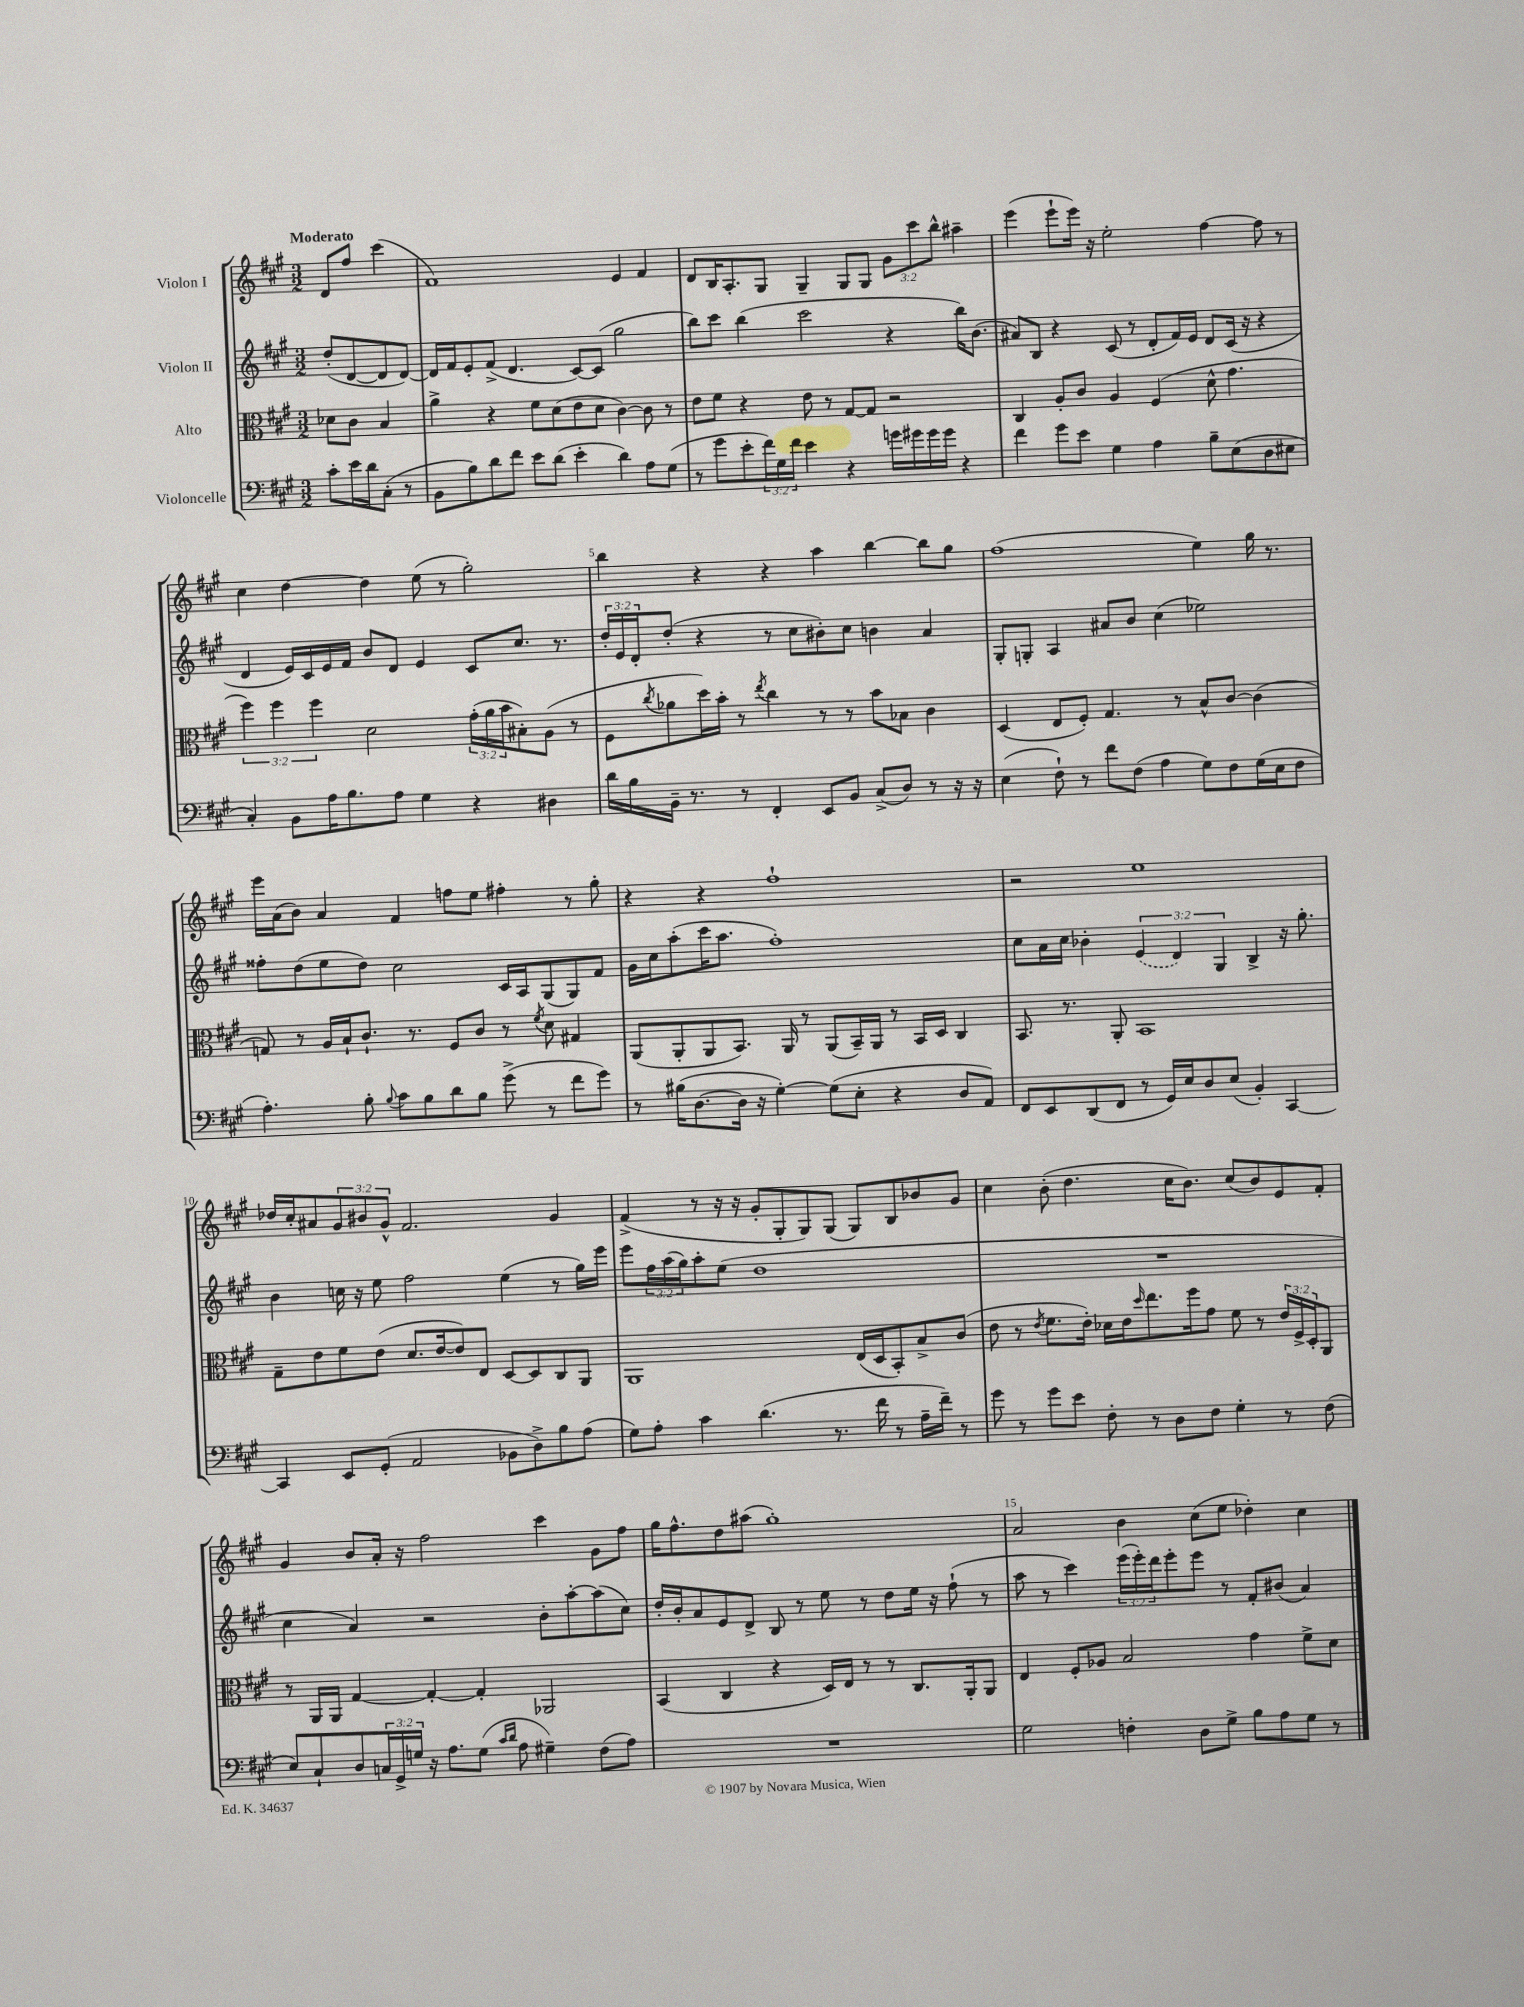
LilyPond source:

<<
\new StaffGroup <<
\new Staff = "s0" \with { instrumentName = "Violon I" } {
    \clef treble \key a \major \numericTimeSignature \time 3/2 \override Staff.TupletNumber.text = #tuplet-number::calc-fraction-text \partial 2 \tempo "Moderato"
    d'8 fis''8 cis'''4( |
    fis'1) e'4 fis'4 |
    d'8 b16 a8.-. gis8 gis4-- gis8 gis8 \tuplet 3/2 { gis'8 cis'''8 b''8-^ } ais''4-- |
    e'''4( e'''8-! e'''16) r16 e''2-. fis''4~ fis''8 r8 |
    cis''4 d''4~ d''4 e''8( r8 gis''2-.) |
    b''4 r4 r4 a''4 b''4~ b''8 gis''8 |
    fis''1( e''4) gis''16 r8. |
    e'''16 a'16( b'8) a'4 fis'4 f''8 e''8 fis''4-. r8 gis''8-. |
    r4 r4 fis''1-! |
    r2 e''1 |
    des''16 cis''16-. ais'8 \tuplet 3/2 { gis'8 bis'8 gis'8-^ } fis'2. gis'4 |
    fis'4->( r8 r16 r16 gis'8-. gis8-. gis8) gis8( gis8) b8 bes'8 gis'8 |
    cis''4 b'8-.( d''4. cis''16 b'8.) cis''8( b'8) e'8 fis'8-. |
    gis'4 b'8 a'16-. r16 fis''2 cis'''4 gis'8 fis''8 |
    gis''16 fis''8.-^ d''8 ais''8( gis''1-.) |
    a'2 b'4 cis''8( e''8 des''4-.) cis''4 \bar "|." |
}
\new Staff = "s1" \with { instrumentName = "Violon II" } {
    \clef treble \key a \major \numericTimeSignature \time 3/2 \override Staff.TupletNumber.text = #tuplet-number::calc-fraction-text \partial 2
    d''8-.( d'8~ d'8 d'8~) |
    d'16 fis'16 e'8-. fis'8->( d'4. cis'8~) cis'8( gis''2 |
    b''8) cis'''8 b''4( cis'''2 r4 b''16) b'8.( |
    ais'8) b8 r4 cis'8( r8 d'8-. fis'16) e'16 d'8 cis'16( r16 r4 |
    d'4 e'16) cis'16 e'16 fis'16 b'8 d'8 e'4 cis'8 cis''8. r8. |
    \tuplet 3/2 { d''16-. e'16 d'16-. } d''8-.( r4 r8 cis''8 bis'8-.) cis''8 b'4 a'4 |
    gis8-. g8-. a4 ais'8 b'8 cis''4( ees''2) |
    fisis''8-. d''8( e''8 d''8) cis''2 cis'16 a16 gis8( gis8) fis'8 |
    gis'16 cis''16 a''8-.( cis'''16 a''8. fis''1-.) |
    cis''8 a'16 cis''16 bes'4-. \tuplet 3/2 { \once \slurDashed e'4( d'4) gis4 } b4-> r16 gis''8.-. |
    b'4 c''16 r16 e''8 fis''2 e''4( r8 gis''16) e'''16 |
    e'''8 \tuplet 3/2 { fis''16 a''16( gis''16) } a''8-. e''8( d''1 |
    R1. |
    cis''4 a'4) r2 b'8-. a''8~-. a''8( cis''8) |
    d''16-. b'16-. a'8 e'8 d'8-> b8 r8 e''8 r8 d''8 e''16 r16 fis''8-!( r8 |
    a''8 r8 cis'''4) \tuplet 3/2 { e'''16( e'''16-.) d'''16 } e'''8-. e'''8 r8 fis'8-. bis'8( a'4) \bar "|." |
}
\new Staff = "s2" \with { instrumentName = "Alto" } {
    \clef alto \key a \major \numericTimeSignature \time 3/2 \override Staff.TupletNumber.text = #tuplet-number::calc-fraction-text \partial 2
    des'8 cis'8 b4 |
    a'4-> r4 fis'8 d'8( e'8 d'8 cis'4~) cis'8 r8 |
    e'8 fis'8 r4 e'8 r8 gis8~ gis8 r2 |
    cis4 a8-. cis'8 a4 fis4( d'8-^ gis'4. |
    \tuplet 3/2 { fis''4) fis''4 fis''4 } d'2 \tuplet 3/2 { gis'16-.( a'16 b'16 } bis8-.) a8( r8 |
    fis8 \acciaccatura { cis''8 } aes'8 d''16) b'16-. r8 \acciaccatura { e''8 } cis''4 r8 r8 b'8 bes8 cis'4 |
    d4( e8 fis8-.) gis4. r8 b8-^ cis'8~ cis'4( |
    g8) r8 a16 b16-! cis'8.-! r8. fis8 cis'8 r8 \acciaccatura { fis'8 } d'8 gis4 |
    a,8( a,8-. a,8 b,8.) a,16 r8 a,8( b,16--) a,16 r8 b,16 d16 cis4 |
    b,8. r8. a,8-. b,1 |
    gis8-- e'8 fis'8 e'8( d'8. e'16~ e'8) e8 d8~ d8 cis8 a,8 |
    a,1 e16( d16 b,8-.) b8-> cis'8( |
    e'8 r8 \acciaccatura { e'8 } fis'8. e'16-.) des'16 e'16 \grace { d''16 } e''8. fis''16 gis'8 fis'8 r8 \tuplet 3/2 { e'16 fis16-> d16-. } a,8 |
    r8 a,16 a,16 gis4~ gis4~-. gis4-. aes,2 |
    b,4( cis4 r4 d16) e16 r8 r8 cis8. a,16-. a,8 |
    e4 fis8-. aes8 b2 gis'4 fis'8-> d'8 \bar "|." |
}
\new Staff = "s3" \with { instrumentName = "Violoncelle" } {
    \clef bass \key a \major \numericTimeSignature \time 3/2 \override Staff.TupletNumber.text = #tuplet-number::calc-fraction-text \partial 2
    cis'8-. e'16 d'16 cis8-.( r8 |
    b,8 b8) d'8 fis'8 e'8 d'8( e'4-. d'4) a8 gis8( |
    r8 gis'8 e'8-. \tuplet 3/2 { fis'16) gis16 fis'16 } e'4 r4 g'16 gis'16 gis'16 gis'16 r4 |
    fis'4 gis'8 e'8 gis4 a4 b8-- e8( d8 eis8 |
    cis4-.) b,8 a16 b8. a8 gis4 r4 dis4 |
    d'16 b16 b,16-- r8. r8 fis,4-. e,8 b,8 cis8->( d8) r8 r16 r16 |
    e4( fis8-!) r8 fis'8 fis8( a4 gis8) fis8 gis16( e16 fis8 |
    a4.-.) b8-. \appoggiatura { b8 } cis'8 b8 d'8 b8 gis'8->( r8 fis'8 gis'8) |
    r8 bis16( d8.~ d16 r16 gis4~-.) gis8( e8-. r4 d8 a,8) |
    fis,8 e,8 d,8( fis,8 r8 gis,16) e16 d8 e8( b,4-.) cis,4~ |
    cis,4 e,8 gis,8-.( a,2 bes,8 d8->) b8 a8( |
    gis8) a8-. cis'4 d'4.( r8. fis'16 r8 a16-- fis'16--) r8 |
    gis'8 r8 gis'8 e'8 fis8-. r8 d8 fis8 gis4-. r8 fis8( |
    e8) cis8-! d8 \tuplet 3/2 { c16 gis,16-> g16 } r16 a8. g8( \grace { cis'16 d'16 } a8 gis4--) fis8( a8) |
    R1. |
    gis2 f4-. d8 gis8-> b8 a8 gis8 r8 \bar "|." |
}
>>
>>
\layout { \context { \Score \override BarNumber.break-visibility = ##(#f #t #t) barNumberVisibility = #(every-nth-bar-number-visible 5) } }
